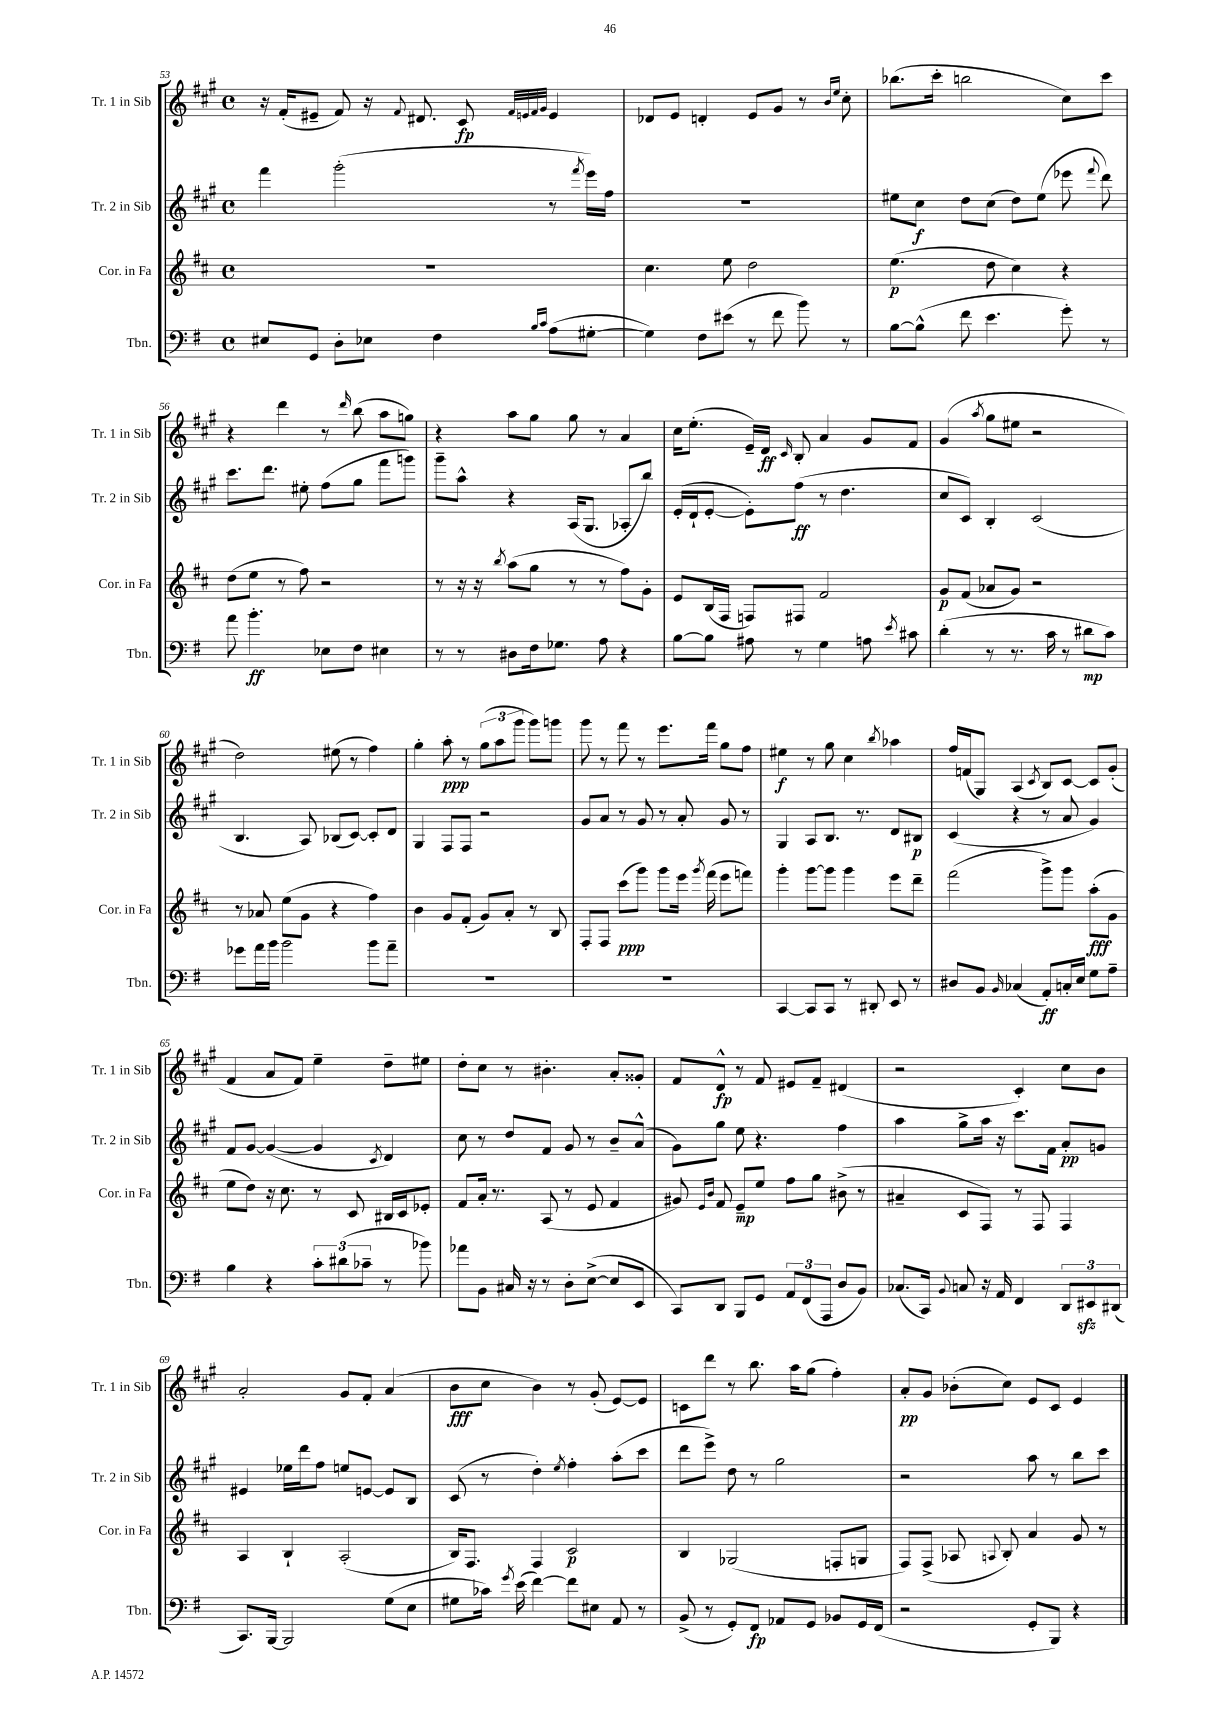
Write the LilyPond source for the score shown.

<<
\new StaffGroup <<
\new Staff = "s0" \with { instrumentName = "Tr. 1 in Sib" shortInstrumentName = "Tr. 1 in Sib" } {
    \clef treble \key a \major \defaultTimeSignature \time 4/4
    \autoBeamOff r16 fis'16[-.( eis'8]-- fis'8) r16 \appoggiatura { fis'8 } dis'8. cis'8\fp \grace { fis'32[ e'32 fis'32 gis'32] } e'4 |
    des'8[ e'8] d'4-. e'8[ gis'8] r8 \grace { b'16[ e''16] } cis''8-. |
    bes''8.[( cis'''16]-. b''2 cis''8[) cis'''8] |
    r4 d'''4 r8 \grace { d'''16 } b''8( a''8[ g''8]) |
    r4 a''8[ gis''8] gis''8 r8 a'4 |
    cis''16[ e''8.]-.( e'16[--) d'16]\ff \grace { cis'16 } b8-. a'4 gis'8[ fis'8] |
    gis'4( \acciaccatura { a''8 } gis''8[ eis''8] r2 |
    d''2) eis''8( r8 fis''4) |
    gis''4-. a''8-.\ppp r8 \tuplet 3/2 { gis''8[( a''8 gis'''8] } gis'''8[) g'''8] |
    gis'''8 r8 fis'''8 r8 e'''8.[ fis'''16] gis''8[ fis''8] |
    eis''4\f r8 gis''8 cis''4 \acciaccatura { b''8 } aes''4 |
    fis''16[ f'16( gis8]) a4( \acciaccatura { cis'8 } b8[) cis'8]~ cis'8[ gis'8]-.( |
    fis'4 a'8[ fis'8]) e''4-- d''8[-- eis''8] |
    d''8[-. cis''8] r8 bis'4.-. a'8[-. gisis'8]-. |
    fis'8[ d'8]-^\fp r8 fis'8 eis'8[ fis'8]-- dis'4( |
    r2 cis'4-.) cis''8[ b'8] |
    a'2-. gis'8[ fis'8]-. a'4( |
    b'8[\fff cis''8] b'4) r8 gis'8-.( e'8[~) e'8] |
    c'8[ d'''8] r8 b''8. a''16[ gis''8]( fis''4-.) |
    a'8[-.\pp gis'8] bes'8[-.( cis''8]) e'8[ cis'8] e'4 \bar "|." |
}
\new Staff = "s1" \with { instrumentName = "Tr. 2 in Sib" shortInstrumentName = "Tr. 2 in Sib" } {
    \clef treble \key a \major \defaultTimeSignature \time 4/4
    \autoBeamOff fis'''4 gis'''2-.( r8 \acciaccatura { fis'''8 } e'''16[) fis''16] |
    R1 |
    eis''8[ cis''8]\f d''8[ cis''8]( d''8[) eis''8]( ees'''8 \appoggiatura { fis'''8 } d'''8) |
    cis'''8.[ d'''8.] eis''8-. fis''8[( gis''8] fis'''8[ g'''8]) |
    gis'''8[-- a''8]-^ r4 a16[( gis8.] aes8[-. b''8]) |
    e'16[-.( d'16-! e'8]~-. e'8[-.) fis''8]\ff( r8 d''4. |
    cis''8[ cis'8]) b4-. cis'2( |
    b4. a8) bes8[( cis'8]~) cis'8[-. d'8] |
    gis4 fis8[ fis8] r2 |
    gis'8[ a'8] r8 gis'8 r8 a'8-. gis'8 r8 |
    gis4 a8[ b8.] r8. d'8[ bis8]\p |
    cis'4( r4 r8 a'8 gis'4) |
    fis'8[ gis'8]~ gis'4~( gis'4 \acciaccatura { cis'8 } d'4) |
    cis''8 r8 d''8[ fis'8] gis'8 r8 b'8[-- a'8]-^( |
    gis'8[) gis''8] e''8 r4. fis''4 |
    a''4 gis''8[-> a''16] r16 cis'''8.[ fis'16] a'8[-.\pp g'8] |
    eis'4 ees''16[ d'''16 fis''8] e''8[ e'8]~ e'8[ b8] |
    cis'8( r8 d''4-.) \acciaccatura { e''8 } fis''4-. a''8[-.( cis'''8] |
    d'''8[ e'''8]->) d''8 r8 gis''2 |
    r2 a''8 r8 b''8[ cis'''8] \bar "|." |
}
\new Staff = "s2" \with { instrumentName = "Cor. in Fa" shortInstrumentName = "Cor. in Fa" } {
    \clef treble \key d \major \defaultTimeSignature \time 4/4
    \autoBeamOff R1 |
    cis''4. e''8 d''2 |
    e''4.\p( d''8 cis''4) r4 |
    d''8[( e''8] r8 fis''8) r2 |
    r8 r16 r16 \acciaccatura { b''8 } a''8[( g''8] r8 r8 fis''8[) g'8]-. |
    e'8[ b16( fis16] f8[) fis8] fis'2 |
    g'8[\p fis'8]( aes'8[ g'8]) r2 |
    r8 aes'8 e''8[( g'8] r4 fis''4) |
    b'4 g'8[ fis'8]-.( g'8[) a'8]-. r8 b8 |
    fis8[-. fis8] cis'''8[\ppp( g'''8]) g'''8[ e'''16] \acciaccatura { g'''8 } fis'''16( e'''8[ f'''8]) |
    g'''4-. g'''8[~ g'''8] g'''4 e'''8[ d'''8]-- |
    fis'''2( g'''8[->) g'''8] a''8[-.\fff( g'8] |
    e''8[ d''8]) r16 cis''8. r8 cis'8 bis16[ cis'16 ees'8]-. |
    fis'8[ a'16]-. r8. a8( r8 e'8 fis'4 |
    gis'8) \grace { e'16[ b'16] } fis'8 e'8[--\mp e''8] fis''8[ g''8] bis'8->( r8 |
    ais'4-- cis'8[ fis8]) r8 fis8 fis4 |
    a4 b4-! a2-.( |
    b16[) fis8.] fis4 cis'2\p |
    b4 ges2( f8[-. g8] |
    fis8[) fis8]->( aes8 \appoggiatura { a8 } b8-.) a'4 g'8 r8 \bar "|." |
}
\new Staff = "s3" \with { instrumentName = "Tbn." shortInstrumentName = "Tbn." } {
    \clef bass \key g \major \defaultTimeSignature \time 4/4
    \autoBeamOff eis8[ g,8] d8[-. ees8] fis4 \grace { b16[ c'16] } a8[( gis8]~-. |
    gis4) fis8[ eis'8]( r8 fis'8 b'8) r8 |
    b8[~ b8]-^( fis'8 e'4. g'8-.) r8 |
    a'8 b'4.-.\ff ees8[ fis8] eis4 |
    r8 r8 dis8[ fis16 ges8.] a8 r4 |
    b8[~ b8] ais8 r8 g4 a8 \acciaccatura { e'8 } cis'8 |
    d'4-.( r8 r8. c'16 r8 dis'8[\mp c'8]) |
    ges'8[ a'16 b'16] b'2 b'8[ a'8]-- |
    R1 |
    R1 |
    c,4~ c,8[ c,8] r8 dis,8-. e,8 r8 |
    dis8[ b,8] \grace { b,16 } ces4( a,8[-.\ff) c16-. e16] g8[ a8]-- |
    b4 r4 \tuplet 3/2 { c'8[-. dis'8( ces'8]-- } r8 bes'8) |
    aes'8[ b,8] cis16 r16 r8 d8[-. e8]~->( e8[ e,8] |
    c,8[) d,8] b,,8[ g,8] \tuplet 3/2 { a,8[ fis,8( a,,8] } d8[ b,8]) |
    ces8.[( c,16]) \appoggiatura { b,8 } c8 r16 a,16 fis,4 \tuplet 3/2 { d,8[ eis,8\sfz dis,8]( } |
    c,8.[) b,,16]~ b,,2 g8[( e8] |
    gis8[ ces'16]) \acciaccatura { g'8 } e'16( fis'4~) fis'8[ eis8] a,8 r8 |
    b,8->( r8 g,8[-.) fis,8]\fp aes,8[ g,8] bes,8[ g,16 fis,16]( |
    r2 g,8[-. b,,8]) r4 \bar "|." |
}
>>
>>
\layout { \context { \Score currentBarNumber = #53 } }
